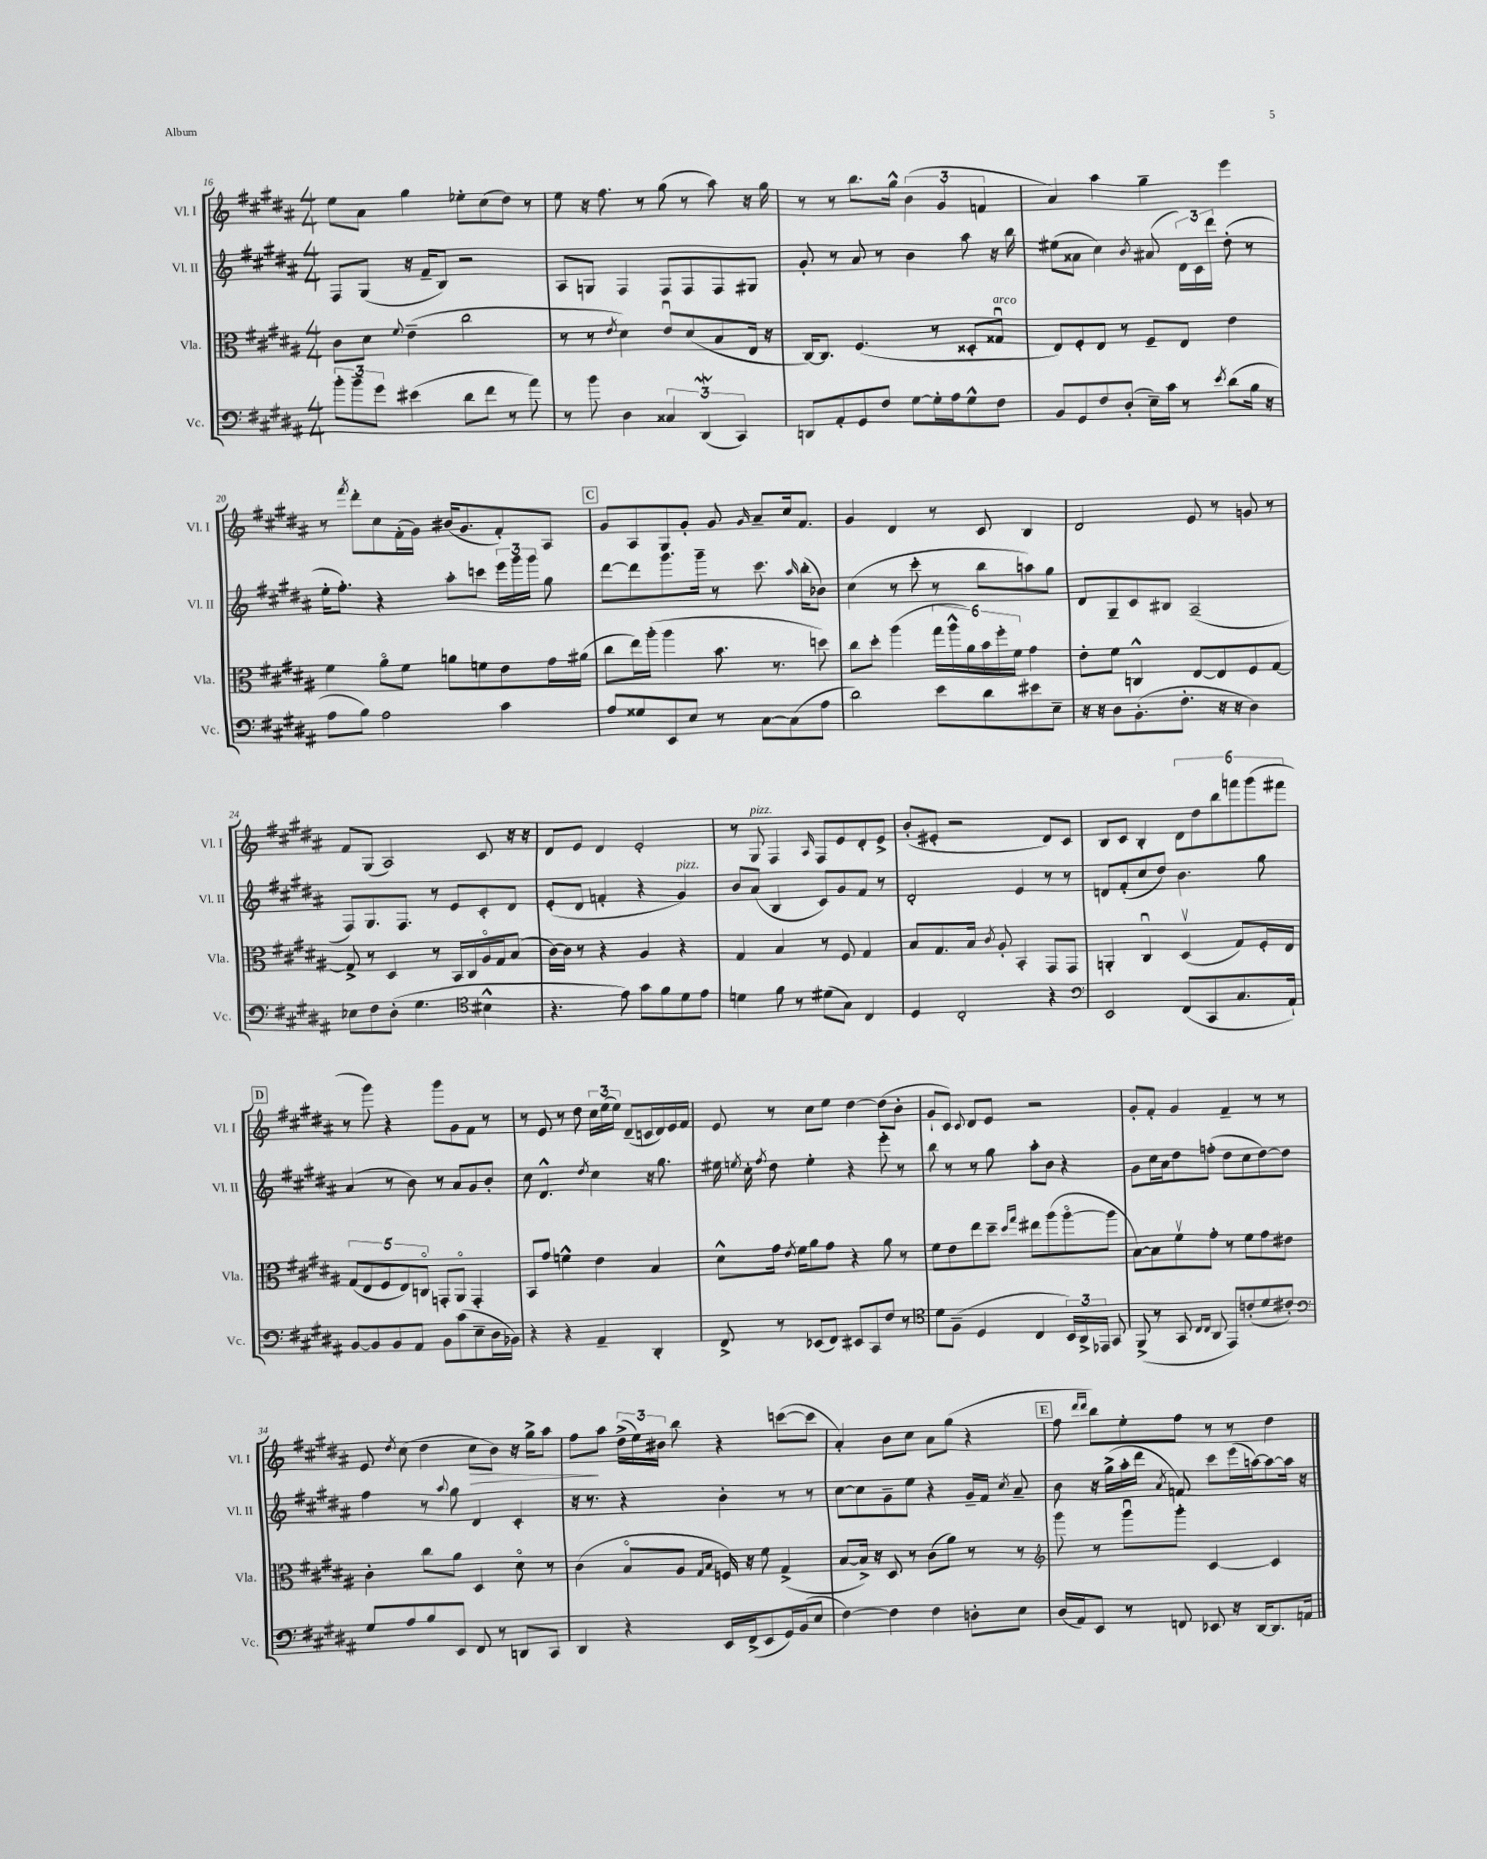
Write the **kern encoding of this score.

**kern	**kern	**kern	**kern
*staff4	*staff3	*staff2	*staff1
*clefF4	*clefC3	*clefG2	*clefG2
*k[f#c#g#d#a#]	*k[f#c#g#d#a#]	*k[f#c#g#d#a#]	*k[f#c#g#d#a#]
*M4/4	*M4/4	*M4/4	*M4/4
12b'	8c#	8F#	8ee
12b~	.	.	.
.	8d#	(8G#	8a#
12g#	.	.	.
.	8qqf#	.	.
(4e#	(4e~	16r	4gg#
.	.	16f#~	.
.	.	8B)	.
8d#	2cc#	2r	8ee-'
8f#	.	.	(8cc#
8r	.	.	8dd#)
8a#)	.	.	8r
=	=	=	=
8r	8r	8A#	8ee
8b	8r	8G	16r
.	.	.	8.ff#
.	8qe	.	.
4D#	4d#)	4F#	.
.	.	.	8r
6C##	8eu	8F#	(8gg#
.	(8d#	8F#	8r
(6DD#	.	.	.
.	8B	8F#	8aa#)
6CC#)	.	.	.
.	16E	8G#	16r
.	16r	.	16gg#
=	=	=	=
8DD	[16C#)	8g#'	8r
.	8.C#]	.	.
8AA#'	.	8r	8r
8GG#	(4.F#	8a#	8.bb
8F#	.	8r	.
.	.	.	16gg#^^
[8G#	.	4b	(6b
16G#']	8r	.	.
.	.	.	6g#
16A#	.	.	.
8G#^^	8D##'	8aa#	.
.	.	.	6f
8F#	8G##u	16r	.
.	.	16bb	.
=	=	=	=
8BB	8E)	(8ee#	4a#)
8GG#	8F#'	8a##	.
8F#	8E	4cc#)	4aa#
(8D#'	8r	.	.
.	.	8qb	.
16E~)	8F#~	(8a#	4gg#~
16c#	.	.	.
8r	8E	24d#)	.
.	.	24c#	.
.	.	24ddd#	.
8qe	.	.	.
(8d#	4e	(8dd#'	4eee
16B	.	8r	.
16r	.	.	.
=	=	=	=
8A#	4f#	16ee'	8r
.	.	8.ff#')	.
.	.	.	8qfff#
8B)	.	.	8ddd#'
2A#	8a#o	4r	8cc#
.	8f#	.	(16f#'
.	.	.	16g#)
.	8a	8aa#'	(16b#
.	.	.	8.g#
.	8f	8ccc	.
4c#	8e	24eee	8f#')
.	.	24ggg#	.
.	.	24ggg#	.
.	16g#	8gg#	8A#
.	(16a#	.	.
=	=	=	=
8A#	8cc#	[8ddd#	8g#
8G##	16ee)	8ddd#]	8A#
.	(16aa#'	.	.
8EE	4aa#	8.ggg#	8G#
8E	.	.	8g#'
.	.	16ggg#~	.
8r	8.b	8r	8g#
.	.	.	16qqg#
[8C#	.	8.ccc#	8a#~
.	8.r	.	.
(8C#]	.	.	16cc#
.	.	16qqaa#	.
.	.	(16bb'	8.f#
8A#	8dd)	8b-)	.
=	=	=	=
2d#)	8cc#	(4cc#	4g#
.	8dd#'	.	.
.	(4aa#	8r	4d#
.	.	8ccc#'	.
8e	24gg#	8r	8r
.	24aa#^^	.	.
.	24a#)	.	.
8d#	24b	8bb	8c#
.	24ff#'	.	.
.	24f#	.	.
8e#	4g#	8aa)	4B
8E~	.	8gg#	.
=	=	=	=
16r	8e'	8d#	2d#
16r	.	.	.
8D#	8f#	8G#~	.
(8.BB'	4C^^	8c#	.
.	.	8B#	.
8.F#'	.	.	.
.	[8E	(2A#~	8e
16r	8E]	.	8r
16r	.	.	.
4D#)	8F#	.	8g
.	[8G#	.	8r
=	=	=	=
8E-	8G#^]	8F#)	8f#
8F#	8r	8.G#	(8G#
(8D#'	4D#	.	2A#)
.	.	8.F#	.
4.G#	.	.	.
.	8r	8r	.
.	16BB	8e	.
.	16C#	.	.
*clefC4	*	*	*
4B#^^	16A#o	8c#'	8c#
.	16G#	.	.
.	(8B	8d#	16r
.	.	.	16r
=	=	=	=
4.r	[16c#)	(8e'	8d#
.	16c#]	.	.
.	8r	8d#	8e
.	4r	4f'	4d#
8e)	.	.	.
8g#	4A#	4r	2e'
8f#	.	.	.
8d#	4r	4g#)	.
8e	.	.	.
=	=	=	=
4d	4G#	8b	8r
.	.	(8a#	8G#
8f#	4B	4B	4F#
8r	.	.	.
.	.	.	16qqA#
(8d#	8r	8c#)	8F#
8G#)	8F#	8g#	8e
4C#	4G#	8f#	8d#'
.	.	8r	8e^
=	=	=	=
4D#	8B	2d#'	(8b'
.	8.G#	.	8e#'
2C#'	.	.	2r
.	16B	.	.
.	8qc#	.	.
.	8A#'	.	.
.	4BB'	4e	.
4r	8GG#	8r	8d#)
.	8GG#	8r	8c#
=	=	=	=
*clefF4	*	*	*
2EE	4AA'	8d	8B
.	.	(8f#'	8c#
.	4C#u	8cc#	4B'
.	.	8dd#)	.
(8FF#	(4D#v	4.b	12d#
.	.	.	12dd#
8CC#	.	.	.
.	.	.	12bb
8.C#	8G#)	.	12fff
.	.	.	(12ggg#
.	16F#'	8gg#	.
.	.	.	12fff#
16AA#`)	16E	.	.
=	=	=	=
[8BB	(10G#	(4a#	8r
.	10E	.	.
8BB]	.	.	8ggg#)
.	10F#	.	.
8BB	.	8r	4r
.	10E)	.	.
8AA#	.	8b)	.
.	10Co	.	.
8BB	8GG'	8r	8ggg#
(8c#	8AA#o	8a#	8g#
8E~	4GG'	8g#	8f#
16D#	.	8b'	8r
16BB-)	.	.	.
=	=	=	=
4r	8BB	8cc#	8r
.	8g#	4.d#^^	8e
4r	4f^^	.	8r
.	.	.	8dd#
.	.	8qdd#	.
4AA#~	4e	4cc#	24cc#
.	.	.	(24ee
.	.	.	24ee)
.	.	.	(8d#~
4DD#'	4B	16r	16c
.	.	8.gg#	16d#)
.	.	.	16e
.	.	.	16f#
=	=	=	=
8FF#^	8d#^^	16ee#	8e
.	.	8qee	.
.	.	16cc#'	.
.	.	8qff#	.
8r	16g#	8dd#	8r
.	8qe	.	.
.	16f#	.	.
(8EE-	8a#	4ee'	8cc#
8FF#)	8g#	.	8ee
8EE#	4r	4r	[4dd#
8CC#	.	.	.
8F#	8a#	8eee'	(8dd#]
8r	8r	8r	8b'
=	=	=	=
*clefC4	*	*	*
8d#	8f#	8bb	8g#`
(8F#~	8e	8r	8c#)
.	.	.	8qqc#
4D#	8ee	8r	8d#
.	8dd#~	8gg#	8e
.	16qqdd#	.	.
.	16qqgg#	.	.
4C#	8ee#	8aa#'	2r
.	(8aa#	8b	.
24BB)	[8aa#o	4r	.
24AA#^	.	.	.
24EE-	.	.	.
8GG#	8aa#]	.	.
=	=	=	=
(8FF#^	[8B)	8g#	8g#'
8r	8B]	16cc#	8f#'
.	.	16a#	.
8GG#	8f#v	8dd#	4g#
16qqC#	.	.	.
16qqC#	.	.	.
8AA#	8g#'	(8ff'	.
8EE)	8r	8dd#	4f#~
(8c'	8f#	8cc#	.
8d#	8g#	[8dd#)	8r
8c#')	8e#	8dd#]	8r
=	=	=	=
*clefF4	*	*	*
8G#	4c#'	4ff#	8e
.	.	.	8qdd#
8A#	.	.	(8cc#
8B	8cc#	8r	4dd#
.	.	8qqaa#	.
8EE	8a#	8gg#	.
8FF#	4D#	4d#	8cc#
8r	.	.	8b)
8DD	8d#o	4c#'	16r
.	.	.	16gg#^
8CC#	8r	.	8aa#
=	=	=	=
4DD#	(4c#	16r	8ff#
.	.	8.r	.
.	.	.	8aa#
4r	8Bo	4r	(24dd#^
.	.	.	24ee)
.	.	.	24b#
.	8A#	.	8bb
.	16qqG#	.	.
.	16qqB	.	.
16EE	16F)	4b'	4r
(16FF#^	16r	.	.
8EE	8f#	.	.
16GG#)	(4G#^	8r	([8ccc
(16BB	.	.	.
8E	.	8r	8ccc]
=	=	=	=
[4F#)	[8B	[8cc#	4a#')
.	16B^])	8cc#]	.
.	16r	.	.
4F#]	8D#	8g#~	8b
.	8r	8ee	8cc#
4F#	(8c#	4r	8a#
.	8a#)	.	(8gg#
8D'	8r	16g#~	4r
.	.	16f#	.
.	.	8qcc#	.
8E	8r	8a#~	.
=	=	=	=
*	*clefG2	*	*
(16D#	8ggg#	8b	8ff#
16AA#)	.	.	.
.	.	.	16qqddd#
.	.	.	16qqddd#
8EE	8r	16r	8bb)
.	.	(16gg#^	.
8r	8ggg#u	16aa#'	8ee'
.	.	16ddd#	.
.	.	8qa#	.
8FF	8ggg#'	8f)	8ff#
8EE-	[4c#	8ccc#	8r
16r	.	(16eee	8r
[16DD#	.	[16aa)	.
8.DD#]	4c#]	8aa_	4dd#
.	.	16aa]	.
16AA	.	16r	.
==	==	==	==
*-	*-	*-	*-
